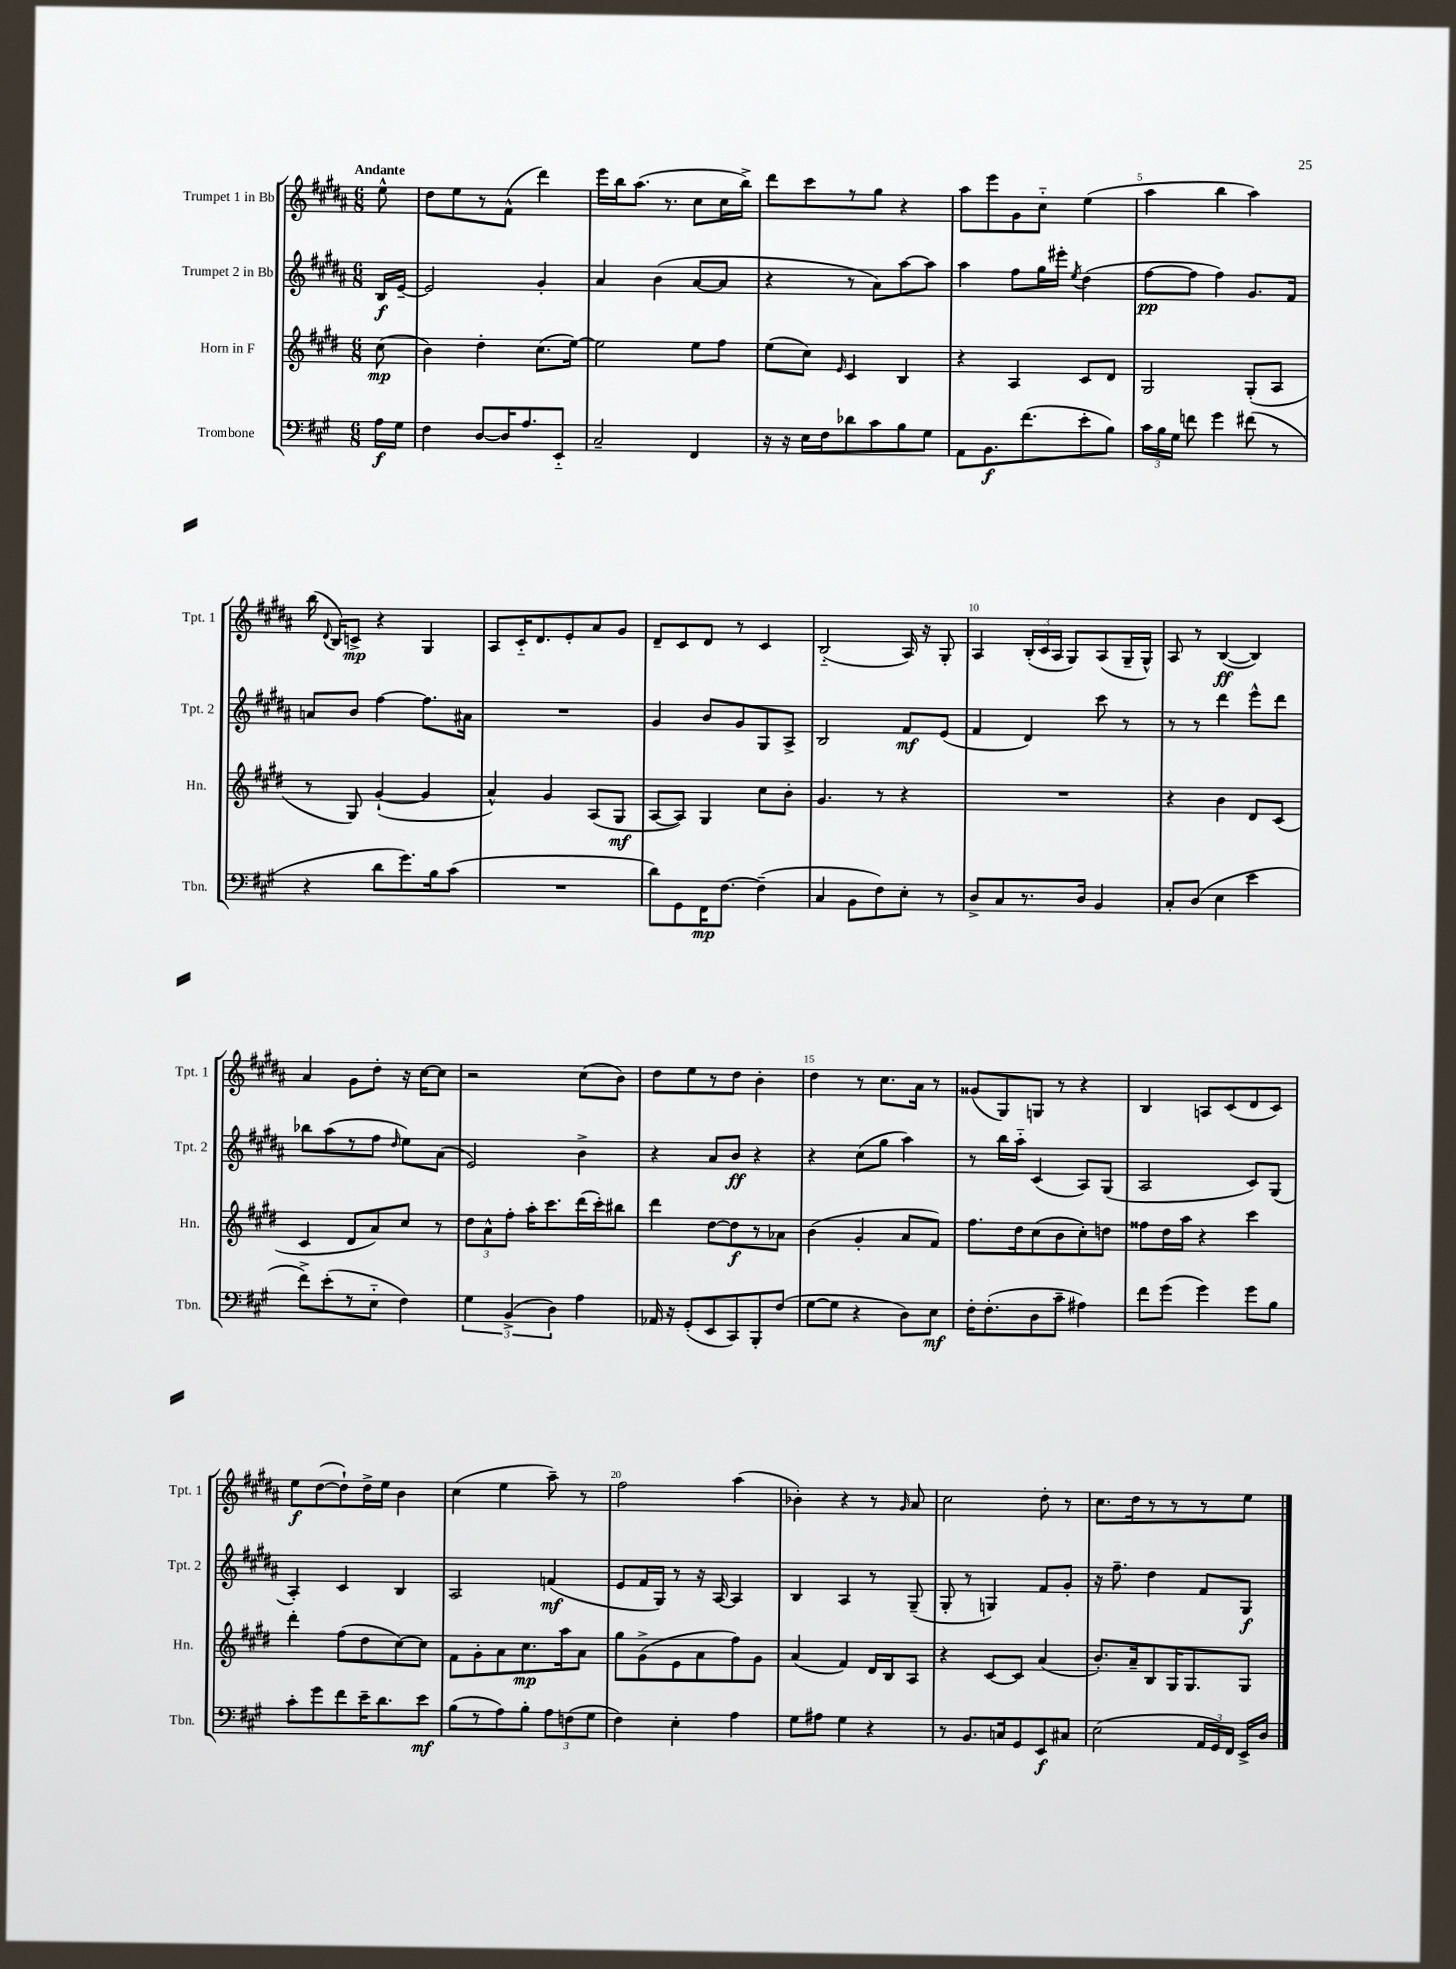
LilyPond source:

<<
\new StaffGroup <<
\new Staff = "s0" \with { instrumentName = "Trumpet 1 in Bb" shortInstrumentName = "Tpt. 1" } {
    \clef treble \key b \major \numericTimeSignature \time 6/8 \partial 8 \tempo "Andante"
    \autoBeamOff e''8-^ |
    dis''8[ e''8 r8 fis'8]-^( dis'''4) |
    e'''16[ b''16 ais''8.]( r8. cis''8[ cis''16 b''16]->) |
    dis'''8[ cis'''8 r8 gis''8] r4 |
    ais''8[ e'''8 gis'8 cis''8]-_ e''4( |
    ais''4 b''4 ais''4) |
    b''16( \appoggiatura { dis'8 } b16[) c'8]->\mp r4 gis4 |
    ais8[ cis'16-_ dis'8. e'8-. ais'8 gis'8] |
    dis'8[-- cis'8 dis'8] r8 cis'4 |
    b2-_( ais16) r16 gis8-. |
    ais4 \tuplet 3/2 { b16[-.( cis'16 ais16] } gis8[) ais8( gis16-- gis16]-^) |
    ais8 r8 b4~\ff( b4) |
    ais'4 gis'8[ dis''8]-. r16 cis''16[~ cis''8] |
    r2 cis''8[( b'8]) |
    dis''8[ e''8 r8 dis''8] b'4-. |
    dis''4 r8 cis''8.[ ais'16] r8 |
    gisis'8[( gis8) g8] r8 r4 |
    b4 a8[ cis'8( dis'8 cis'8]) |
    e''8[\f dis''8~( dis''8-!) dis''16-> e''16] b'4 |
    cis''4( e''4 ais''8--) r8 |
    fis''2 ais''4( |
    bes'4-.) r4 r8 \grace { gis'16 } ais'8 |
    cis''2 dis''8-. r8 |
    cis''8.[ dis''16 r8 r8 r8 e''8] \bar "|." |
}
\new Staff = "s1" \with { instrumentName = "Trumpet 2 in Bb" shortInstrumentName = "Tpt. 2" } {
    \clef treble \key b \major \numericTimeSignature \time 6/8 \partial 8
    \autoBeamOff b16[\f e'16]~-- |
    e'2 gis'4-. |
    ais'4 b'4( ais'8[~ ais'8] |
    r4 r8 ais'8[) ais''8~ ais''8] |
    ais''4 fis''8[ gis''16 eis'''16]-. \acciaccatura { e''8 } dis''4( |
    fis''8[~\pp fis''8] fis''4) gis'8.[ fis'16] |
    a'8[ b'8] fis''4~ fis''8.[ ais'16] |
    R2. |
    gis'4 b'8[ gis'8 gis8 ais8]-> |
    b2 fis'8[\mf e'8]( |
    fis'4 dis'4) cis'''8 r8 |
    r8 r8 dis'''4 e'''8[-^ dis'''8] |
    bes''8[ ais''8( r8 fis''8] \grace { dis''16 } e''8[) ais'8]( |
    e'2) b'4-> |
    r4 ais'8[ b'8]\ff r4 |
    r4 cis''8[( gis''8] ais''4) |
    r8 b''16[ ais''16]-_ cis'4( ais8[) gis8]( |
    ais2 cis'8[) gis8]( |
    ais4-.) cis'4 b4 |
    ais2 f'4\mf( |
    e'8[ fis'16 gis16]) r8 r16 ais16~ ais4 |
    b4 ais4 r8 gis8--( |
    gis8-. r8 g4) fis'8[ gis'8]-. |
    r16 fis''8.-- dis''4 fis'8[ gis8]\f \bar "|." |
}
\new Staff = "s2" \with { instrumentName = "Horn in F" shortInstrumentName = "Hn." } {
    \clef treble \key e \major \numericTimeSignature \time 6/8 \partial 8
    \autoBeamOff cis''8\mp( |
    b'4) dis''4-. cis''8.[( e''16]~) |
    e''2 e''8[ fis''8] |
    e''8[( cis''8]) \grace { e'16 } cis'4 b4 |
    r4 a4 cis'8[ dis'8] |
    gis2 gis8[-.( a8] |
    r8 gis8) gis'4~-!( gis'4 |
    a'4-^) gis'4 a8[( gis8]\mf |
    a8[~ a8]) gis4 cis''8[ b'8]-. |
    gis'4. r8 r4 |
    R2. |
    r4 b'4 dis'8[ cis'8]( |
    cis'4 dis'8[ a'8) cis''8] r8 |
    \tuplet 3/2 { dis''8[ a'8-^ fis''8]-. } a''16[-. cis'''8. dis'''16( cis'''16-.) bis''8] |
    dis'''4 dis''8[~ dis''8\f r8 aes'8] |
    b'4( gis'4-. a'8[ fis'8]) |
    fis''8.[ dis''16 cis''8( b'8 cis''8-.) d''8] |
    fisis''8[ dis''16 a''16] r4 cis'''4 |
    dis'''4-. fis''8[( dis''8 cis''8~) cis''8] |
    fis'8[ gis'8-. a'8 cis''8.\mp a''16 a'8] |
    gis''8[ gis'8->( e'8 a'8 fis''8) gis'8] |
    a'4( fis'4) dis'16[ b16 a8] |
    r4 cis'8[~ cis'8] a'4( |
    b'8.[-.) a'16-- b8 gis16 gis8. gis8] \bar "|." |
}
\new Staff = "s3" \with { instrumentName = "Trombone" shortInstrumentName = "Tbn." } {
    \clef bass \key a \major \numericTimeSignature \time 6/8 \partial 8
    \autoBeamOff a16[\f gis16] |
    fis4 d8[~ d16 a8. e,8]-_ |
    cis2-- fis,4 |
    r16 r16 e16[ fis16 des'8 cis'8 b8 gis8] |
    a,8[ b,8.\f fis'8.( e'8-. b8]) |
    \tuplet 3/2 { cis'16[ b16 gis16] } f'8 gis'4 fis'8( r8 |
    r4 d'8[ gis'8.) b16 cis'8]( |
    R2. |
    d'8[) gis,8 fis,16\mp fis8.]~ fis4--( |
    cis4 b,8[ fis8) e8]-. r8 |
    d8[-> cis8 r8. d16] b,4 |
    cis8[-. d8]( e4 e'4 |
    fis'8[->) e'8-.( r8 e8]-_ fis4) |
    \tuplet 3/2 { gis4 b,4->( d4) } a4 |
    aes,16 r16 gis,8[-.( e,8 cis,8) b,,8-. fis8]( |
    gis8[~ gis8] r4 d8[) e8]\mf |
    fis16[-. fis8.-.( d8 cis'8]-- ais4) |
    fis'8[ gis'8]( gis'4) gis'8[ b8] |
    cis'8[-. gis'8 fis'8 e'16-- d'8. e'8]\mf |
    b8[( r8 a8) b8]-. \tuplet 3/2 { a8[ f8( gis8] } |
    fis4) e4-. a4 |
    gis8[ ais8] gis4 r4 |
    r8 b,8.[ c16 gis,8 e,8\f cis8] |
    e2( \tuplet 3/2 { a,16[ gis,16) fis,16] } e,16[-> d16] \bar "|." |
}
>>
>>
\layout { \context { \Score \override BarNumber.break-visibility = ##(#f #t #t) barNumberVisibility = #(every-nth-bar-number-visible 5) } }
